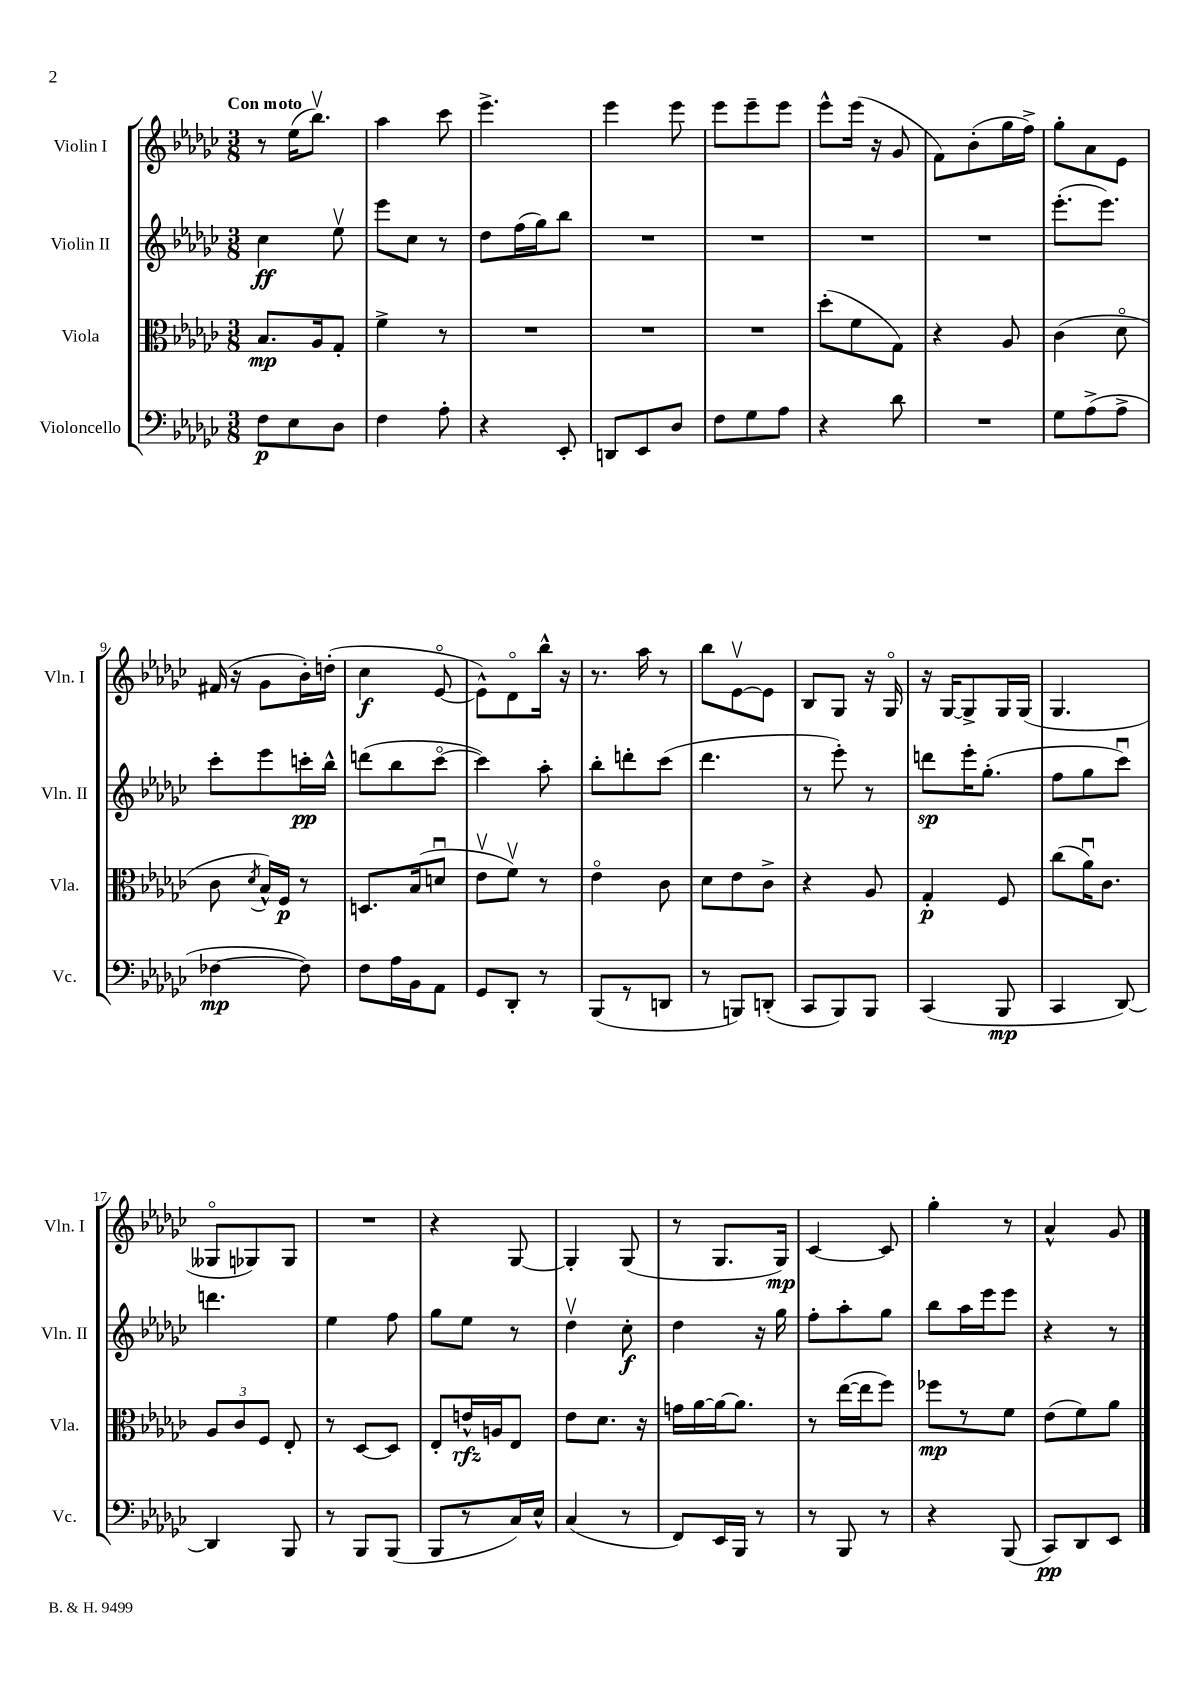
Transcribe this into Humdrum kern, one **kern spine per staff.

**kern	**kern	**kern	**kern
*staff4	*staff3	*staff2	*staff1
*clefF4	*clefC3	*clefG2	*clefG2
*k[b-e-a-d-g-c-]	*k[b-e-a-d-g-c-]	*k[b-e-a-d-g-c-]	*k[b-e-a-d-g-c-]
*M3/8	*M3/8	*M3/8	*M3/8
8F\L	8.B-/L	4cc-\	8r
8E-\	.	.	(16ee-\LK
.	16A-/k	.	8.bb-v\J)
8D-\J	8G-'/J	8ee-v\	.
=	=	=	=
4F\	4f^\	8eee-\L	4aa-\
.	.	8cc-\J	.
8A-'\	8r	8r	8ccc-\
=	=	=	=
4r	4.r	8dd-\L	4.eee-^\
.	.	(16ff\L	.
.	.	16gg-\J)	.
8EE-'/	.	8bb-\J	.
=	=	=	=
8DD/L	4.r	4.r	4eee-\
8EE-/	.	.	.
8D-/J	.	.	8eee-\
=	=	=	=
8F\L	4.r	4.r	8eee-\L
8G-\	.	.	8eee-~\
8A-\J	.	.	8eee-\J
=	=	=	=
4r	(8dd-'\L	4.r	8eee-^^\L
.	8f\	.	(16eee-\Jk
.	.	.	16r
8d-\	8G-\J)	.	8g-/
=	=	=	=
4.r	4r	4.r	8f\L)
.	.	.	(8b-'\
.	8A-/	.	16gg-\L
.	.	.	16ff^\JJ)
=	=	=	=
8G-\L	(4c-\	(8.eee-'\L	8gg-'\L
(8A-^\	.	.	8a-\
.	.	8.eee-\J)	.
8A-^\J	8d-o\	.	8e-\J
=	=	=	=
[4F-\	8c-\	8ccc-'\L	(16f#/
.	.	.	16r
.	8qd-/	.	.
.	16B-^^/LL)	8eee-\	8g-\L
.	16F/JJ	.	.
8F-\])	8r	16ccc'\L	16b-'\L)
.	.	16bb-^^\JJ	(16dd'\JJ
=	=	=	=
8F\L	8.D/L	(8ddd\L	4cc-\
16A-\L	.	8bb-\	.
16BB-\J	(16B-/k	.	.
8AA-\J	8du/J	[8ccc-o\J	[8e-o/
=	=	=	=
8GG-/L	8e-v\L	4ccc-\])	8e-^^\]L)
8DD-'/J	8fv\J)	.	8d-o\
8r	8r	8aa-'\	16bb-^^\Jk
.	.	.	16r
=	=	=	=
(8BBB-/L	4e-o\	8bb-'\L	8.r
8r	.	8ddd'\	.
.	.	.	16aa-\
8DD/J	8c-\	(8ccc-\J	8r
=	=	=	=
8r	8d-\L	4.ddd-\	8bb-\L
8BBB/L)	8e-\	.	[8e-v\
(8DD'/J	8c-^\J	.	8e-\]J
=	=	=	=
8CC-/L	4r	8r	8B-/L
8BBB-/)	.	8eee-'\)	8G-/J
8BBB-/J	8A-/	8r	16r
.	.	.	16G-o/
=	=	=	=
(4CC-/	4G-'/	8ddd\L	16r
.	.	.	[16G-/LK
.	.	16eee-'\K	8G-^/]
.	.	(8.gg-'\J	.
8BBB-/	8F/	.	16G-/L
.	.	.	(16G-/JJ
=	=	=	=
4CC-/	(8cc-\L	8ff\L	4.G-/
.	16a-u\K)	8gg-\	.
.	8.c-\J	.	.
[8DD-/)	.	8ccc-u\J)	.
=	=	=	=
4DD-/]	12A-/L	4.ddd\	8G--o/L
.	12c-/	.	.
.	.	.	8G-/)
.	12F/J	.	.
8BBB-/	8E-'/	.	8G-/J
=	=	=	=
8r	8r	4ee-\	4.r
8BBB-/L	[8D-/L	.	.
(8BBB-/J	8D-/]J	8ff\	.
=	=	=	=
8BBB-/L	8E-'/L	8gg-\L	4r
8r	16e^^/L	8ee-\J	.
.	16A/J	.	.
16C-/L)	8E-/J	8r	[8G-/
16E-^^/JJ	.	.	.
=	=	=	=
(4C-/	8e-\L	4dd-v\	4G-'/]
.	8.d-\J	.	.
8r	.	8cc-'\	(8G-/
.	16r	.	.
=	=	=	=
8FF/L)	16g\LL	4dd-\	8r
.	[16a-\	.	.
16EE-/L	16a-\_J	.	8.G-/L
16BBB-/JJ	8.a-\]J	.	.
8r	.	16r	.
.	.	16gg-\	16G-/Jk)
=	=	=	=
8r	8r	8ff'\L	[4c-/
8BBB-/	([16ee-\LL	8aa-'\	.
.	16ee-\]J	.	.
8r	8ff\J)	8gg-\J	8c-/]
=	=	=	=
4r	8ff-\L	8bb-\L	4gg-'\
.	8r	16aa-\L	.
.	.	16eee-\J	.
(8BBB-/	8f\J	8eee-\J	8r
=	=	=	=
8CC-/L)	(8e-\L	4r	4a-^^/
8DD-/	8f\)	.	.
8EE-/J	8a-\J	8r	8g-/
==	==	==	==
*-	*-	*-	*-
